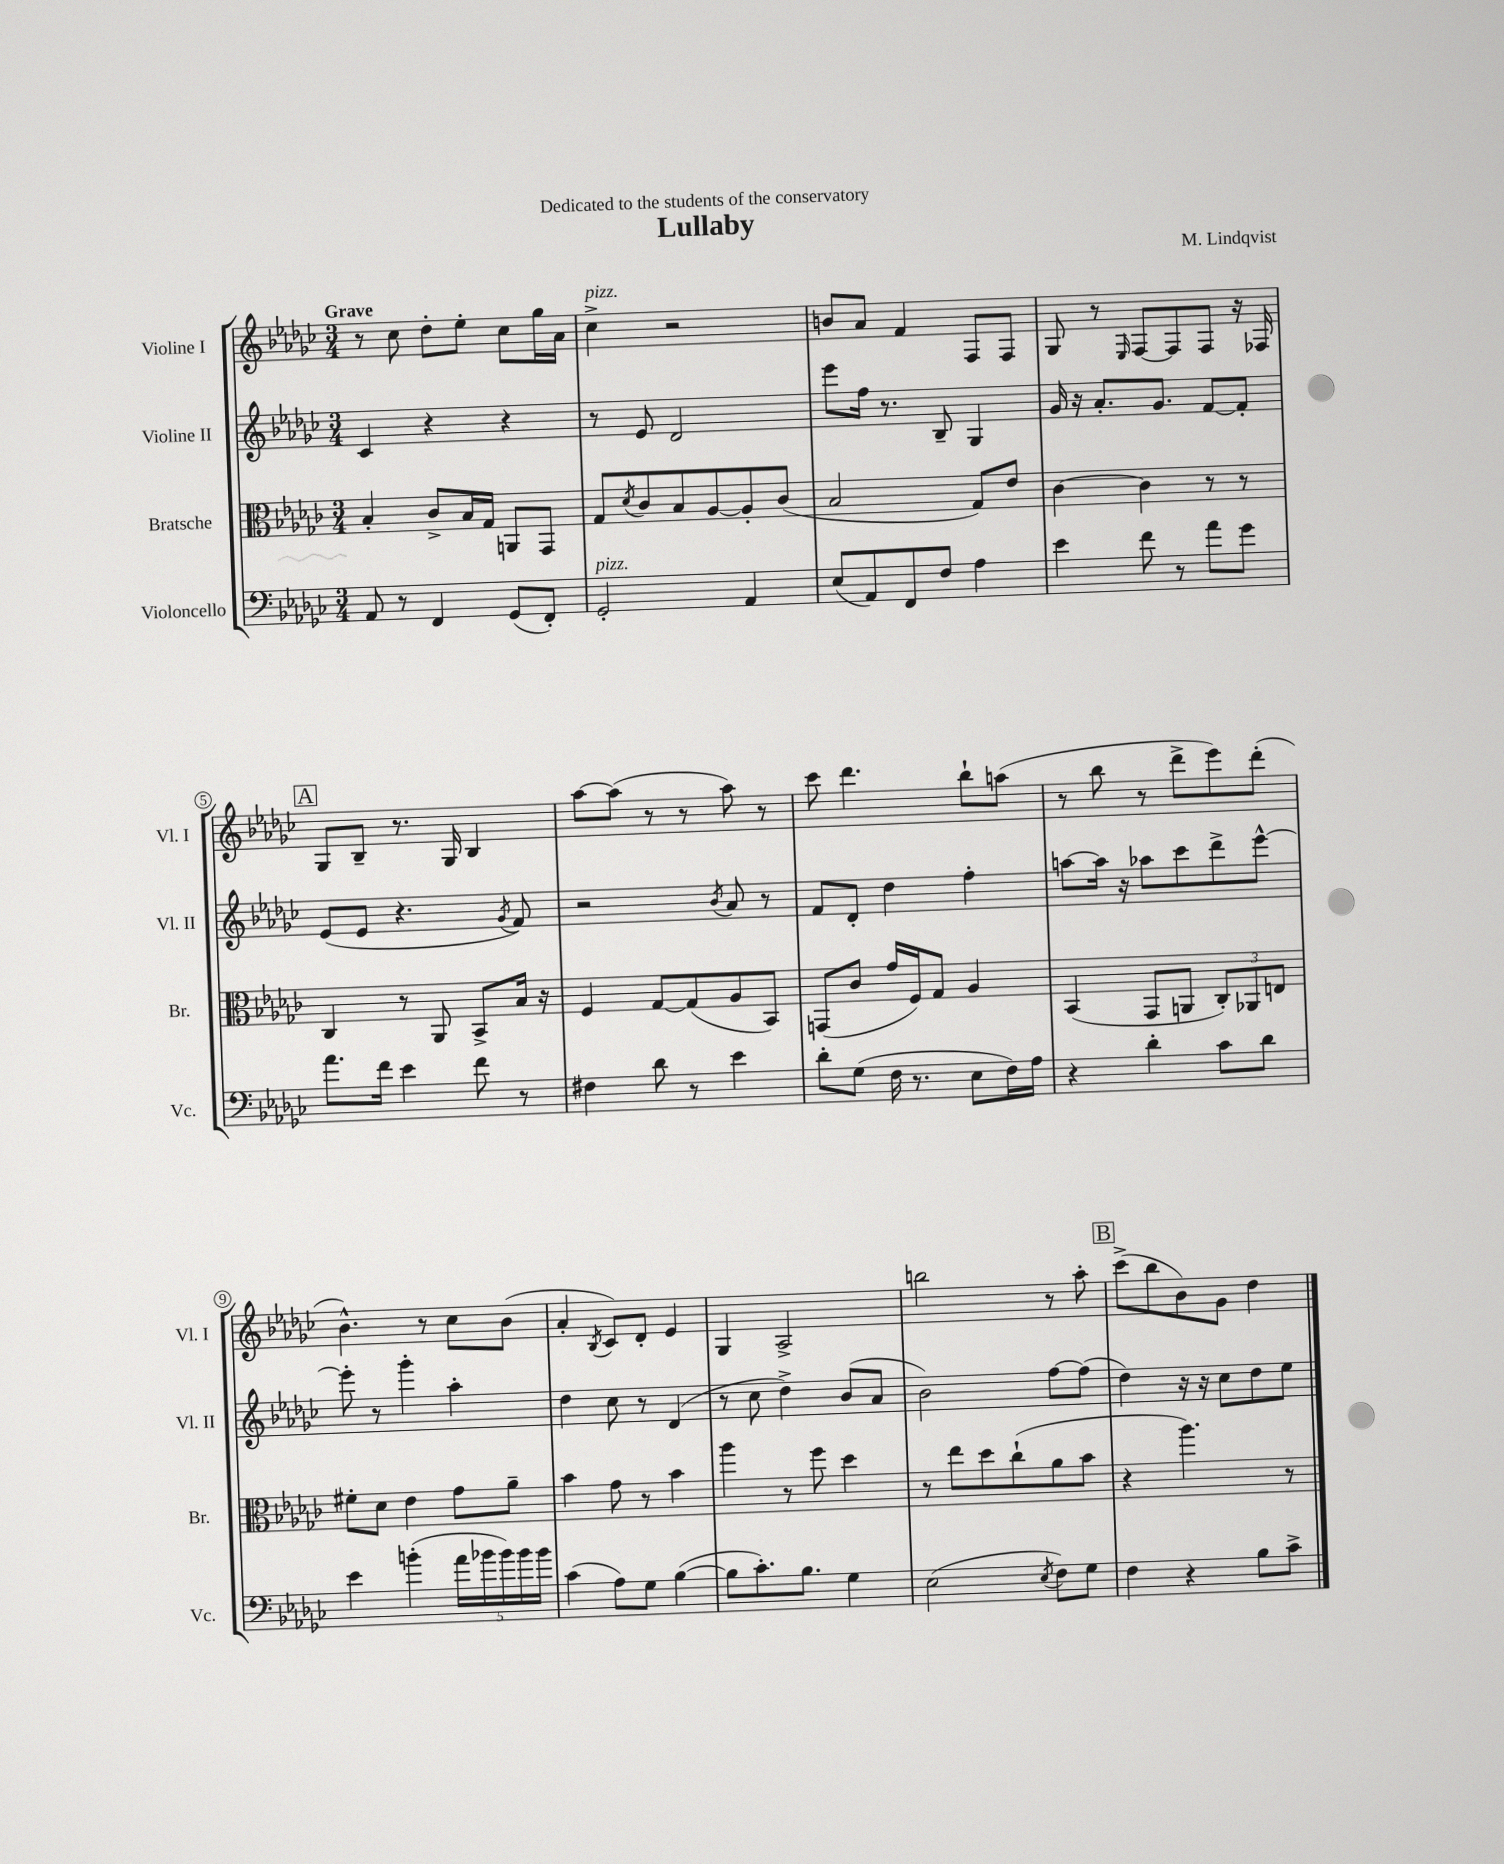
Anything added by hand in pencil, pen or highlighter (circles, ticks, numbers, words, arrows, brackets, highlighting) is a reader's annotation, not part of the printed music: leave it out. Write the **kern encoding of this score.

**kern	**kern	**kern	**kern
*staff4	*staff3	*staff2	*staff1
*clefF4	*clefC3	*clefG2	*clefG2
*k[b-e-a-d-g-c-]	*k[b-e-a-d-g-c-]	*k[b-e-a-d-g-c-]	*k[b-e-a-d-g-c-]
*M3/4	*M3/4	*M3/4	*M3/4
8AA-	4B-'	4c-	8r
8r	.	.	8cc-
4FF	8c-^	4r	8dd-'
.	16B-	.	8ee-'
.	16G-	.	.
(8GG-	8AA	4r	8cc-
8FF')	8GG-	.	16gg-
.	.	.	16a-
=	=	=	=
2GG-'	8G-	8r	4cc-^
.	8qd-	.	.
.	8c-	8e-	.
.	8B-	2d-	2r
.	[8A-	.	.
4AA-	8A-']	.	.
.	(8c-	.	.
=	=	=	=
(8E-	2B-	8eee-	8b
8AA-)	.	16ff	8a-
.	.	8.r	.
8FF	.	.	4f
8F	.	8B-~	.
4A-	8G-)	4G-	8F
.	8e-	.	8F
=	=	=	=
4e-	[4c-	16g-	8G-
.	.	16r	.
.	.	8.a-'	8r
.	.	.	16qqE-
8f	4c-]	.	[8F
.	.	8.g-	.
8r	.	.	8F]
8a-	8r	[8f	8F
8g-	8r	8f']	16r
.	.	.	16F-
=	=	=	=
8.a-	4C-	(8e-	8G-
.	.	8e-	8B-~
16f	.	.	.
4e-	8r	4.r	8.r
.	8AA-	.	.
.	.	.	16G-
8f	8BB-^	.	4B-
.	.	8qg-	.
8r	16B-	8f)	.
.	16r	.	.
=	=	=	=
4F#	4F	2r	[8aa-
.	.	.	(8aa-]
8d-	[8G-	.	8r
8r	(8G-]	.	8r
.	.	8qb-	.
4e-	8A-	8a-	8aa-)
.	8BB-)	8r	8r
=	=	=	=
8d-'	(8GG	8f	8ccc-
(8G-	8c-	8d-'	4.ddd-
16F	16g-	4dd-	.
8.r	16F)	.	.
.	8G-	.	.
8E-	4A-	4ff'	8bb-`
16F)	.	.	(8aa
16A-	.	.	.
=	=	=	=
4r	(4BB-	[8aa	8r
.	.	16aa]	8bb-
.	.	16r	.
4d-'	8GG-	8aa-	8r
.	8AA	8ccc-	8ddd-^
8c-	12C-')	8ddd-^	8eee-)
.	12AA-	.	.
8d-	.	[8eee-^^	(8ddd-'
.	12E	.	.
=	=	=	=
4e-	8f#'	8eee-']	4.b-^^)
.	8d-	8r	.
(4b'	4e-	4ggg-'	.
.	.	.	8r
20a-	8g-	4aa-'	8cc-
20b-	.	.	.
20b-)	.	.	.
.	8a-~	.	(8b-
20b-	.	.	.
20b-	.	.	.
=	=	=	=
(4c-	4b-	4dd-	4a-'
.	.	.	8qB-
8A-)	8g-	8cc-	8c-)
8G-	8r	8r	8d-'
([4B-	4b-	(4d-	4e-
=	=	=	=
8B-]	4aa-	8r	4G-
8.c-')	.	8cc-	.
.	8r	4dd-^)	2A-^
8.B-	.	.	.
.	8ff	.	.
4G-	4dd-	(8b-	.
.	.	8a-	.
=	=	=	=
(2E-	8r	2b-)	2bb
.	8ee-	.	.
.	8dd-	.	.
.	(8cc-`	.	.
8qE-	.	.	.
8F)	8a-	[8ff	8r
8G-	8b-	(8ff]	8aa-'
=	=	=	=
4F	4r	4dd-)	(8ccc-^
.	.	.	8bb-
4r	4.aa-)	16r	8b-)
.	.	16r	.
.	.	8cc-	8g-
8B-	.	8dd-	4dd-
8c-^	8r	8ee-	.
==	==	==	==
*-	*-	*-	*-
